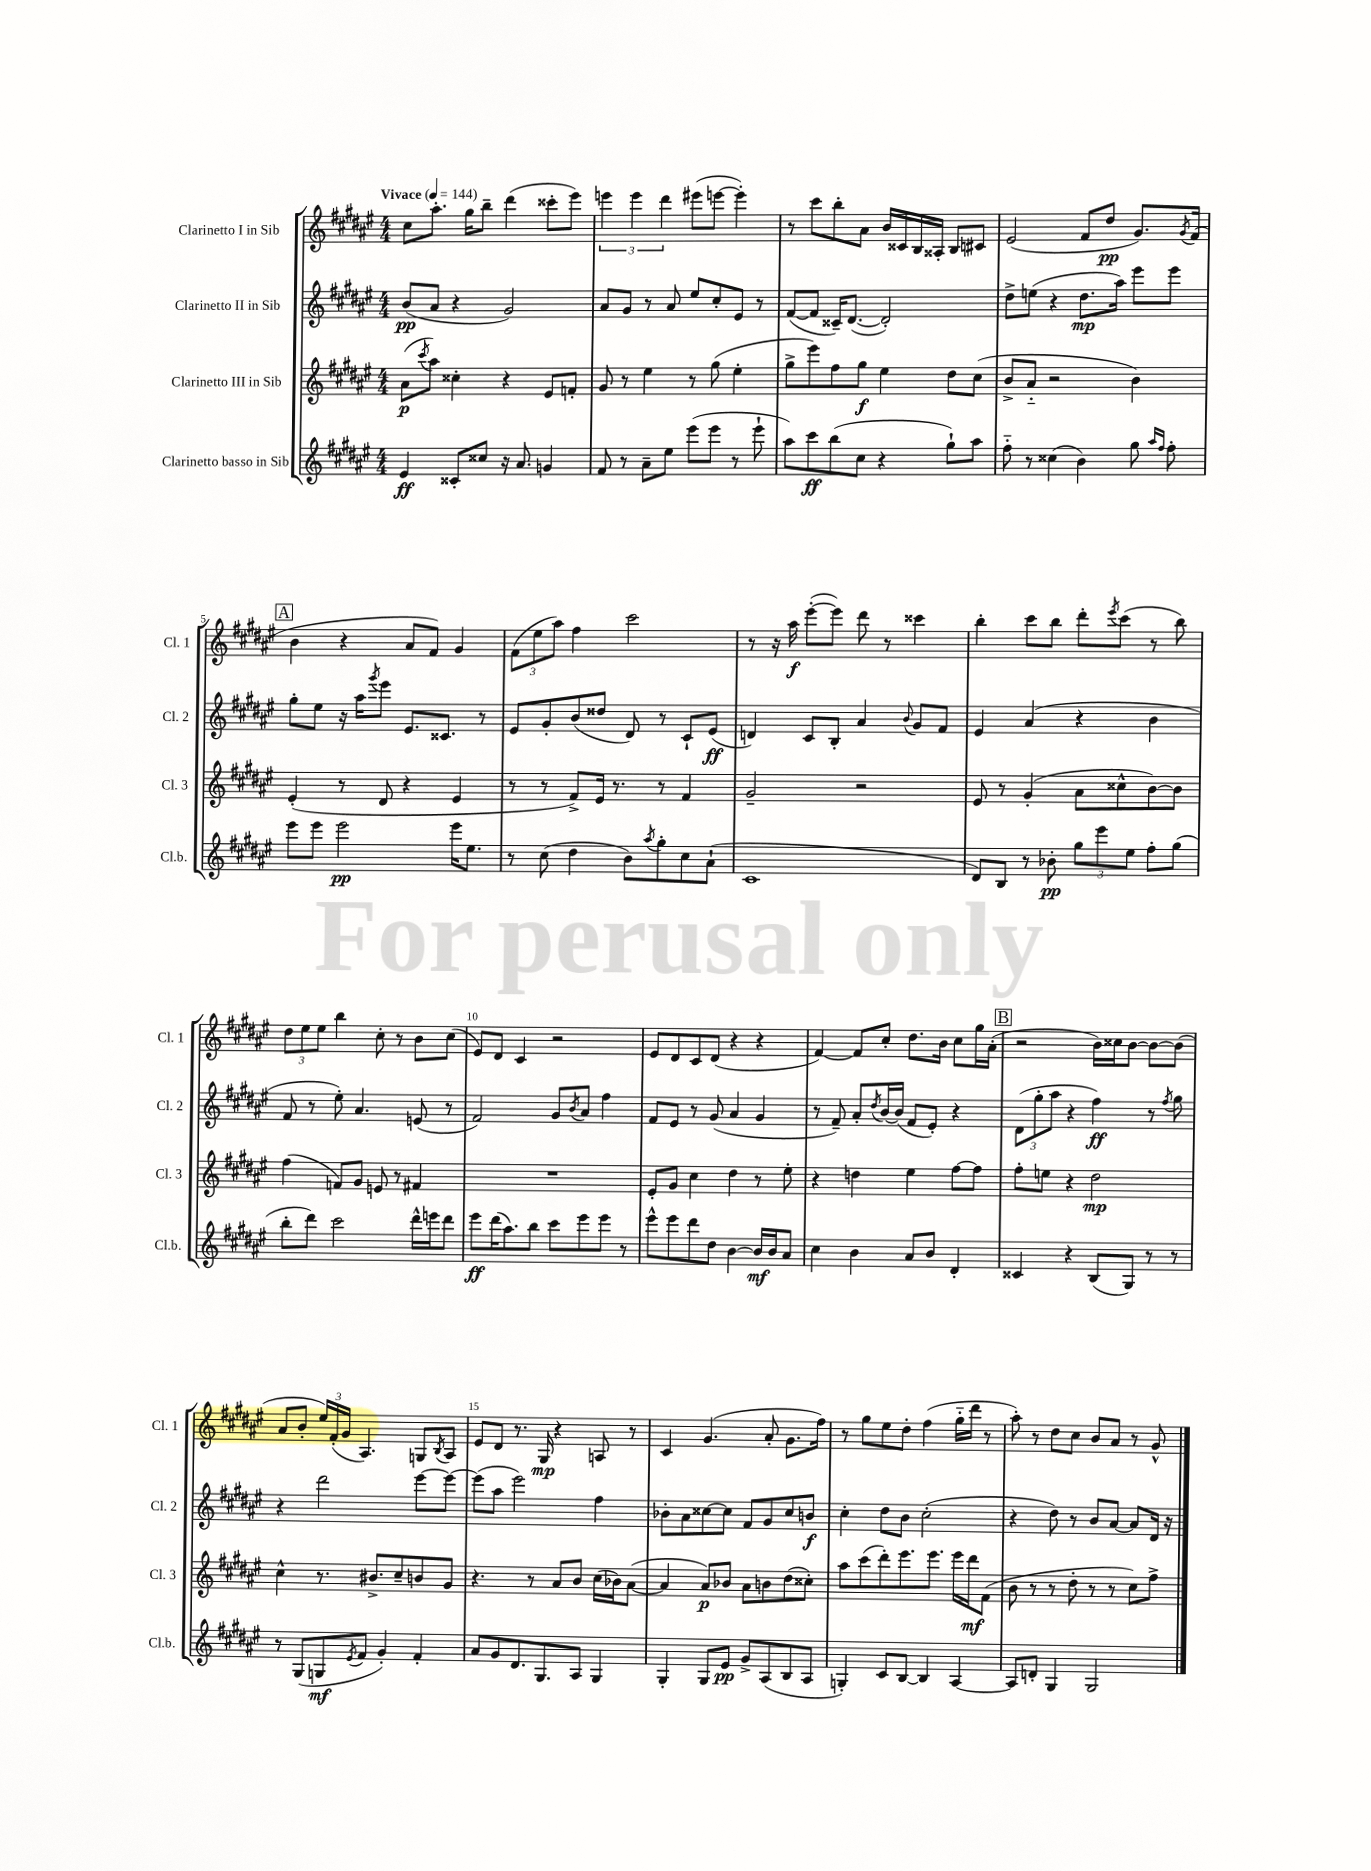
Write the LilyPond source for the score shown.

<<
\new StaffGroup <<
\new Staff = "s0" \with { instrumentName = "Clarinetto I in Sib" shortInstrumentName = "Cl. 1" } {
    \clef treble \key fis \major \numericTimeSignature \time 4/4 \tempo "Vivace" 4 = 144
    cis''8 ais''8.-. gis''16 b''8-- dis'''4( cisis'''8-. eis'''8) |
    \tuplet 3/2 { e'''4 e'''4 dis'''4 } eis'''8( e'''8~ e'''4-.) |
    r8 cis'''8 b''8-. ais'8 b'16 cisis'16 b16 aisis16-. b8 cis'8 |
    eis'2( fis'8 dis''8\pp gis'8.) \acciaccatura { gis'8 } fis'16( |
    \mark \markup { \box "A" } b'4 r4 ais'8 fis'8) gis'4 |
    \tuplet 3/2 { fis'8( eis''8 ais''8) } fis''4 cis'''2 |
    r8 r16 ais''16\f eis'''8~-.( eis'''8) dis'''8 r8 cisis'''4 |
    b''4-. cis'''8 b''8 dis'''8-. \acciaccatura { eis'''8 } cis'''8( r8 b''8) |
    \tuplet 3/2 { dis''8 eis''8 eis''8 } b''4 cis''8-. r8 b'8 cis''8( |
    eis'8) dis'8 cis'4 r2 |
    eis'8 dis'8 cis'8 dis'8( r4 r4 |
    fis'4~) fis'8 cis''8-. dis''8. b'16 cis''8 gis''16 ais'16-.( |
    \mark \markup { \box "B" } r2 b'16) cisis''16 b'8~ b'8~ b'8( |
    ais'8 b'8-. \tuplet 3/2 { eis''16) fis'16-.( gis'16 } ais4.) g8 \acciaccatura { b8 } ais8 |
    eis'8 dis'8 r8. gis16\mp r4 a8 r8 |
    cis'4 gis'4.( ais'8-. gis'8. fis''16) |
    r8 gis''8 eis''8 dis''8-. fis''4( gis''16-_ dis'''16 r8 |
    ais''8-.) r8 dis''8 cis''8 b'8 ais'8 r8 gis'8-^ \bar "|." |
}
\new Staff = "s1" \with { instrumentName = "Clarinetto II in Sib" shortInstrumentName = "Cl. 2" } {
    \clef treble \key fis \major \numericTimeSignature \time 4/4
    b'8\pp( ais'8 r4 gis'2) |
    ais'8 gis'8 r8 ais'8 eis''8 cis''8-. eis'8 r8 |
    fis'8~( fis'8 cisis'16--) dis'8.~( dis'2-.) |
    dis''8-> e''8( r4 dis''8.\mp ais''16) eis'''8 eis'''8 |
    \mark \markup { \box "A" } gis''8-. eis''8 r16 ais''16 \acciaccatura { gis'''8 } eis'''8 eis'8. cisis'8. r8 |
    eis'8 gis'8-. b'8( disis''8 dis'8) r8 cis'8-! eis'8\ff( |
    d'4) cis'8 b8-. ais'4 \appoggiatura { b'8 } gis'8 fis'8 |
    eis'4 ais'4( r4 b'4 |
    fis'8 r8 eis''8-.) ais'4. e'8( r8 |
    fis'2) gis'8 \acciaccatura { b'8 } ais'8 fis''4 |
    fis'8 eis'8 r8 gis'8( ais'4 gis'4 |
    r8 fis'8--) ais'8-. \acciaccatura { dis''8 } b'16~ b'16( fis'8 eis'8-.) r4 |
    \mark \markup { \box "B" } \tuplet 3/2 { dis'8( gis''8-. ais''8 } r4 fis''4\ff) r8 \acciaccatura { fis''8 } gis''8 |
    r4 dis'''2 eis'''8~ eis'''8~ |
    eis'''8( ais''8 eis'''2) fis''4 |
    bes'8-. ais'8 cisis''8~ cisis''8 fis'8 gis'8 cisis''8 b'8\f |
    cis''4-. dis''8 b'8 cis''2-.( |
    r4 dis''8) r8 b'8 ais'8~ ais'8 dis'16 r16 \bar "|." |
}
\new Staff = "s2" \with { instrumentName = "Clarinetto III in Sib" shortInstrumentName = "Cl. 3" } {
    \clef treble \key fis \major \numericTimeSignature \time 4/4
    ais'8\p( \acciaccatura { cis'''8 } ais''8) cisis''4-. r4 eis'8 f'8-. |
    gis'8 r8 eis''4 r8 gis''8( eis''4-. |
    gis''8-> eis'''8) fis''8 gis''8\f eis''4 dis''8 cis''8( |
    b'8-> ais'8-_ r2 b'4) |
    \mark \markup { \box "A" } eis'4-.( r8 dis'8 r4 eis'4 |
    r8 r8 fis'8->) eis'16 r8. r8 fis'4 |
    gis'2-- r2 |
    eis'8 r8 gis'4-.( ais'8 cisis''8-^ b'8~) b'8 |
    fis''4( f'8) gis'8 e'8 r8 fis'4 |
    R1 |
    eis'8-. gis'8 cis''4 dis''4 r8 eis''8-. |
    r4 d''4 eis''4 fis''8~ fis''8 |
    \mark \markup { \box "B" } fis''8-. e''8 r4 dis''2\mp |
    cis''4-^ r8. bis'8.-> cis''8-- b'8 gis'8 |
    r4. r8 ais'8 b'8 cis''16( bes'16) ais'8~( |
    ais'4 ais'8\p) bes'8 ais'8 b'8 dis''8( cisis''8-.) |
    ais''8 cis'''8( dis'''8-.) eis'''8. eis'''8. eis'''16 dis'''16\mf fis'8( |
    b'8 r8 r8 dis''8-. r8 r8 cis''8) fis''8-> \bar "|." |
}
\new Staff = "s3" \with { instrumentName = "Clarinetto basso in Sib" shortInstrumentName = "Cl.b." } {
    \clef treble \key fis \major \numericTimeSignature \time 4/4
    eis'4\ff cisis'8-. cisis''8 r16 ais'8. g'4 |
    fis'8 r8 ais'8-- eis''8 eis'''8( eis'''8 r8 eis'''8-! |
    ais''8) cis'''8\ff b''8( cis''8 r4 gis''8-!) ais''8 |
    fis''8-_ r8 cisis''4( b'4) gis''8 \grace { ais''16 fis''16 } fis''8-. |
    \mark \markup { \box "A" } eis'''8 eis'''8 eis'''2\pp eis'''16 eis''8. |
    r8 cis''8( dis''4 b'8) \acciaccatura { ais''8 } gis''8-. cis''8 ais'8-!( |
    cis'1 |
    dis'8) b8 r8 bes'8-.\pp \tuplet 3/2 { gis''8 eis'''8 eis''8 } fis''8-. gis''8( |
    b''8-. dis'''8) cis'''2 dis'''16-^ e'''16 dis'''8 |
    eis'''8\ff dis'''16( ais''8.) b''8 cis'''8 eis'''8 eis'''8 r8 |
    eis'''8-^ eis'''8 dis'''8 dis''8 b'4~ b'16\mf b'16 ais'8 |
    cis''4 b'4 ais'8 b'8 dis'4-. |
    \mark \markup { \box "B" } cisis'4 r4 b8( gis8) r8 r8 |
    r8 gis8( g8\mf \acciaccatura { eis'8 } fis'8 gis'4-.) fis'4-. |
    ais'8 gis'8 dis'8. gis8. ais8 gis4 |
    gis4-. gis8 eis'8\pp gis'8-> ais8( b8 ais8 |
    g4-.) cis'8 b8~ b4 ais4~ |
    ais8 d'8-. gis4 gis2 \bar "|." |
}
>>
>>
\layout { \context { \Score \override BarNumber.break-visibility = ##(#f #t #t) barNumberVisibility = #(every-nth-bar-number-visible 5) } }
